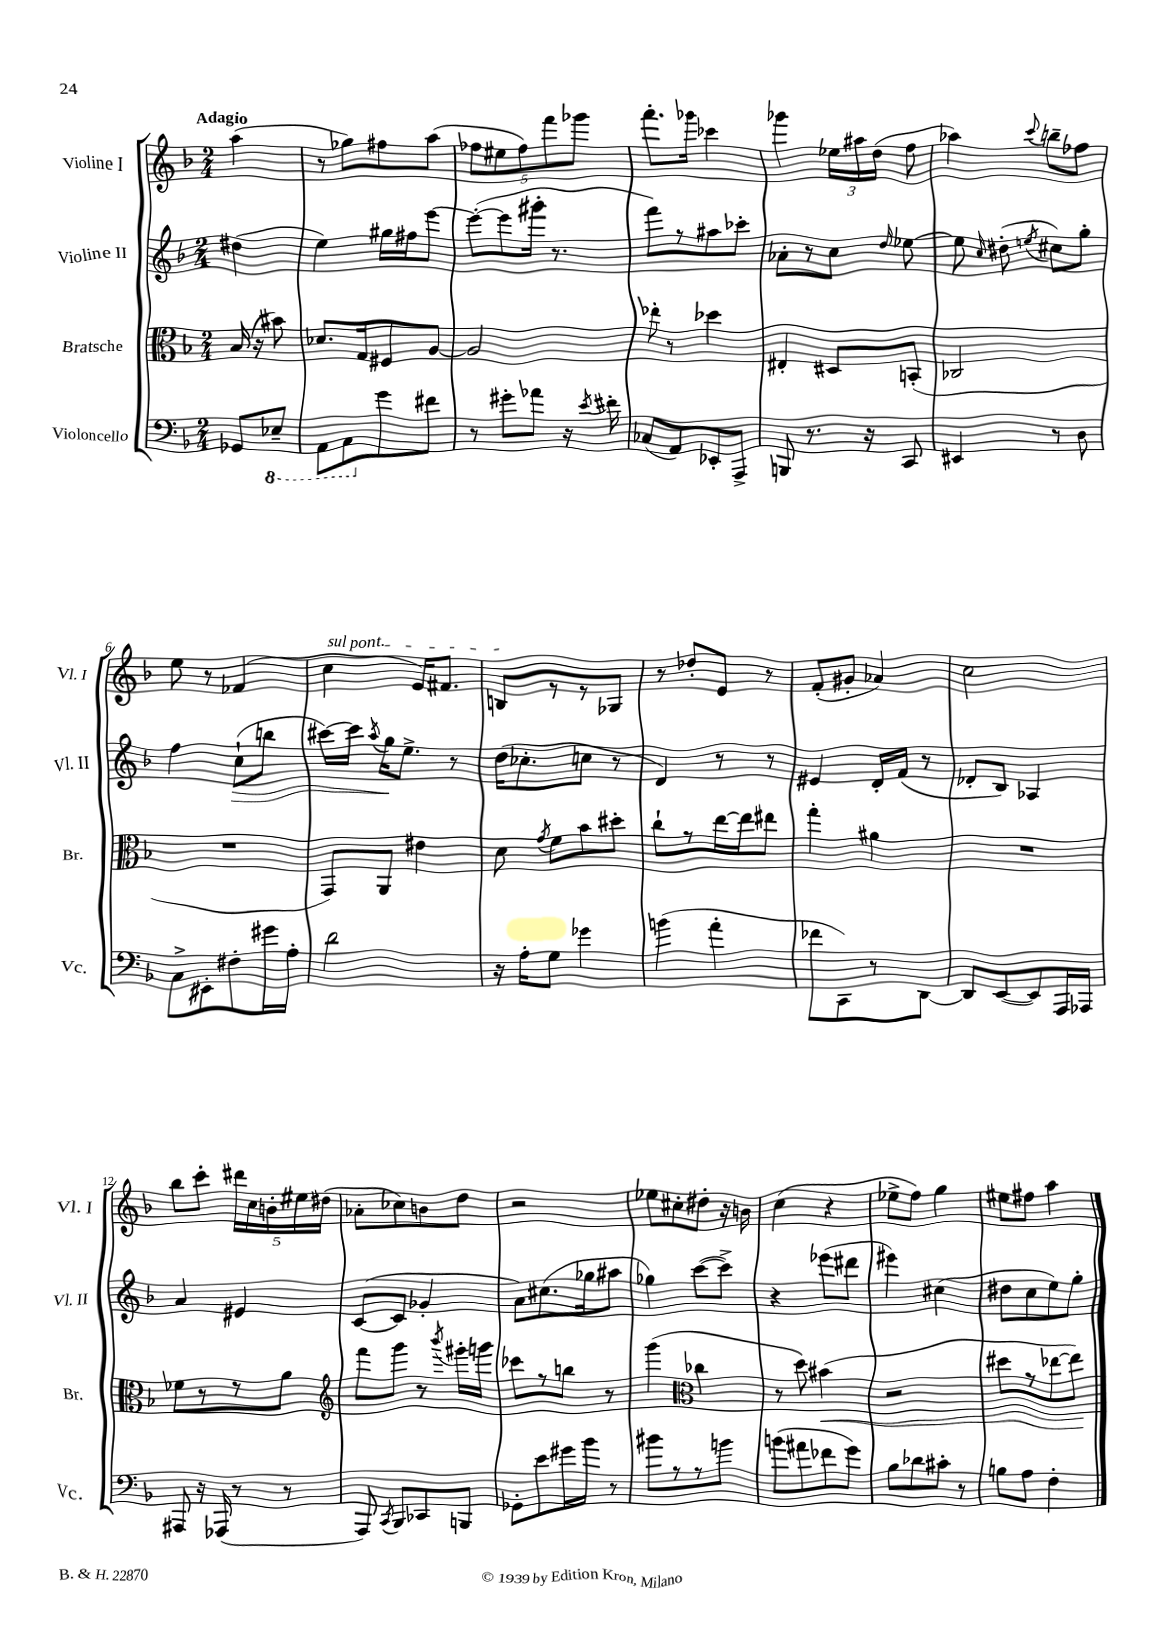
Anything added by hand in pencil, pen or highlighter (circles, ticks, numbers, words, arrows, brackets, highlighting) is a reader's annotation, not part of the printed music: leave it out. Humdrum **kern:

**kern	**kern	**dynam	**kern	**dynam	**kern
*part4	*part3	*part3	*part2	*part2	*part1
*staff4	*staff3	*staff3	*staff2	*staff2	*staff1
*I"Violoncello	*I"Bratsche	*	*I"Violine II	*	*I"Violine I
*I'Vc.	*I'Br.	*	*I'Vl. II	*	*I'Vl. I
*clefF4	*clefC3	*	*clefG2	*	*clefG2
*k[b-]	*k[b-]	*	*k[b-]	*	*k[b-]
*M2/4	*M2/4	*	*M2/4	*	*M2/4
=	=	=	=	=	=
!	!	!	!	!	!LO:TX:a:B:t=Adagio
8GG-X/L	(16B-/	.	(4dd#X\	.	(4aa\
.	16r	.	.	.	.
*8ba	*	*	*	*	*
8EE-X~/J	8b#X\)	.	.	.	.
=1	=1	=1	=1	=1	=1
8AAA\L	8.d-X/L	.	4ee\)	.	8r
8AAA\	.	.	.	.	8gg-X\L)
.	16G/k	.	.	.	.
*X8ba	*	*	*	*	*
8g\	8F#X/	.	16gg#X\LL	.	8ff#X\
.	.	.	16ff#X\J	.	.
8f#X\J	[8A/J	.	[8eee\J	.	(8aa\J
=2	=2	=2	=2	=2	=2
8r	2A/]	.	(8eee'\L_	.	10ff-X\L
.	.	.	.	.	10ee#X\
8g#X'\L	.	.	8eee\]	.	.
.	.	.	.	.	10ff-\)
8a-X\J	.	.	16ggg#X'\Jk	.	.
.	.	.	.	.	10fff\
.	.	.	8.r	.	.
16r	.	.	.	.	.
.	.	.	.	.	10ggg-X\J
8qe/	.	.	.	.	.
16f#X'\	.	.	.	.	.
=3	=3	=3	=3	=3	=3
(8C-X/L	8ee-X'\	.	8fff\L)	.	8.fff'\L
8AA/)	8r	.	8r	.	.
.	.	.	.	.	16ggg-X\Jk
8EE-X'/	4dd-X\	.	8aa#X\	.	4ccc-X\
8AAA^/J	.	.	8ccc-X'\J	.	.
=4	=4	=4	=4	=4	=4
8BBBn/	4E#X'/	.	8a-X'\L	.	4ggg-X\
8.r	.	.	8r	.	.
.	8D#X/L	.	8cc\J	.	24ee-X\LL
.	.	.	.	.	24aa#X\
16r	.	.	.	.	.
.	.	.	.	.	(24dd\JJ
.	.	.	16qqdd/	.	.
8CC/	(8BBn'/J	.	[8ee-X\	.	8ff\
=5	=5	=5	=5	=5	=5
4EE#X/	2C-X/	.	8ee-\]	.	4aa-X\)
.	.	.	16qqcc/	.	.
.	.	.	(8dd#X'\	.	.
.	.	.	8qeen/	.	8qqccc/
8r	.	.	8cc#X\L)	.	8bbn~\L
8D\	.	.	8gg'\J	.	8ff-X\J
!!LO:LB:g=z
=6	=6	=6	=6	=6	=6
8C^\L	2r	.	4ff\	.	8ee\
8EE#X'\	.	.	.	.	8r
!	!	!	!	!LO:HP:b	!
8F#X'\	.	.	(8cc`\L	>	(4f-X/
16g#X\L	.	.	8bbn\J	.	.
16A'\JJ	.	.	.	.	.
=7	=7	=7	=7	=7	=7
!	!	!	!	!	!LO:TX:a:i:t=sul pont.
2d\	8GG/L)	.	[16ccc#X\LL)	.	4cc\
.	.	.	16ccc#\JJ]	.	.
.	.	.	8qaa/	.	.
.	8AA/J	.	16gg\KL	.	.
.	.	.	8.ee^\J	]	.
.	4e#X\	.	.	.	16e/KL)
.	.	.	.	.	8.f#X/J
.	.	.	8r	.	.
=8	=8	=8	=8	=8	=8
16r	8d\	.	(16dd\KL	.	8Bn/L
16A'\KL	.	.	8.cc-X'\	.	.
.	8qg/	.	.	.	.
8G\J	8f\L	.	.	.	8r
4g-X\	8b-\	.	8ccn\J	.	8r
.	8dd#X'\J	.	8r	.	8G-X/J
=9	=9	=9	=9	=9	=9
(4bn\	8cc`\L	.	4d/)	.	8r
.	8r	.	.	.	8dd-X'/L
4a'\	[16ee\L	.	8r	.	8e/J
.	16ee\J]	.	.	.	.
.	8ee#X\J	.	8r	.	8r
=10	=10	=10	=10	=10	=10
8f-X\L	4gg'\	.	4e#X/	.	(8f'/L
8CC\)	.	.	.	.	8g#X'/J
8r	4a#X\	.	16d'/LL	.	4a-X/)
.	.	.	(16f/JJ	.	.
[8DD\J	.	.	8r	.	.
=11	=11	=11	=11	=11	=11
8DD/L]	2r	.	8d-X'/L	.	2cc\
([8EE/	.	.	8B-/J)	.	.
8EE/])	.	.	4A-X/	.	.
16AAA/L	.	.	.	.	.
16AAA-X/JJ	.	.	.	.	.
!!LO:LB:g=z
=12	=12	=12	=12	=12	=12
8AAA#X/	8f-X\L	.	4a/	.	8bb-\L
16r	8r	.	.	.	8ccc'\J
(16AAA-X/	.	.	.	.	.
8r	8r	.	4e#X/	.	20ddd#X\LL
.	.	.	.	.	20cc\
.	.	.	.	.	20bn'\
8r	8a\J	.	.	.	.
.	.	.	.	.	20ee#X\
.	.	.	.	.	(20dd#X\JJ
=13	=13	=13	=13	=13	=13
*	*clefG2	*	*	*	*
8AAA/)	8fff\L	.	([8c/L	.	8a-X'\L
8qCC/	.	.	.	.	.
8BBB-/L	8ggg\J	.	8c/J]	.	8cc-X\)
8CC-X/	8r	.	4g-X'/	.	8bn\
.	8qbbb-/	.	.	.	.
8BBBn/J	16ggg#X'\LL	.	.	.	8dd\J
.	16gggn\JJ	.	.	.	.
=14	=14	=14	=14	=14	=14
8GG-X'\L	8ccc-X\L	.	8a\L)	.	2r
8e\	8r	.	(8.cc#X\	.	.
16g#X\L	8bbn\J	.	.	.	.
16b-\JJ	.	.	16gg-X\k	.	.
8r	8r	.	8aa#X\J	.	.
=15	=15	=15	=15	=15	=15
8b#X\L	(4ggg\	.	4gg-X\)	.	8ee-X\L
8r	.	.	.	.	8cc#X'\
*	*clefC3	*	*	*	*
8r	4cc-X\	.	([8ccc\L	.	8dd#X'\J
8bn\J	.	.	8ccc^\J])	.	16r
.	.	.	.	.	16bn\
=16	=16	=16	=16	=16	=16
(8bn\L	8r	.	4r	.	(4cc\
8a#X\	8dd\)	.	.	.	.
!	!	!LO:HP:b	!	!	!
8f-X\	(4b#X\	<	(8eee-X\L	.	4r
8g\J)	.	.	8ddd#X\J	.	.
=17	=17	=17	=17	=17	=17
8B-\L	2r	.	4eee#X\)	.	8ee-X^\L
8d-X\	.	.	.	.	8ff\J)
8c#X'\J	.	.	(4cc#X\	.	4gg\
8r	.	.	.	.	.
=18	=18	=18	=18	=18	=18
8Bn\L	8dd#X\L	.	8dd#X\L	.	8ee#X\L
8A\J	8r	.	8cc\	.	8ff#X\J
4F'\	[8ee-X\	.	8ee\)	.	4aa\
.	8ee-\J])	.	8gg'\J	.	.
.	.	[	.	.	.
==	==	==	==	==	==
*-	*-	*-	*-	*-	*-
